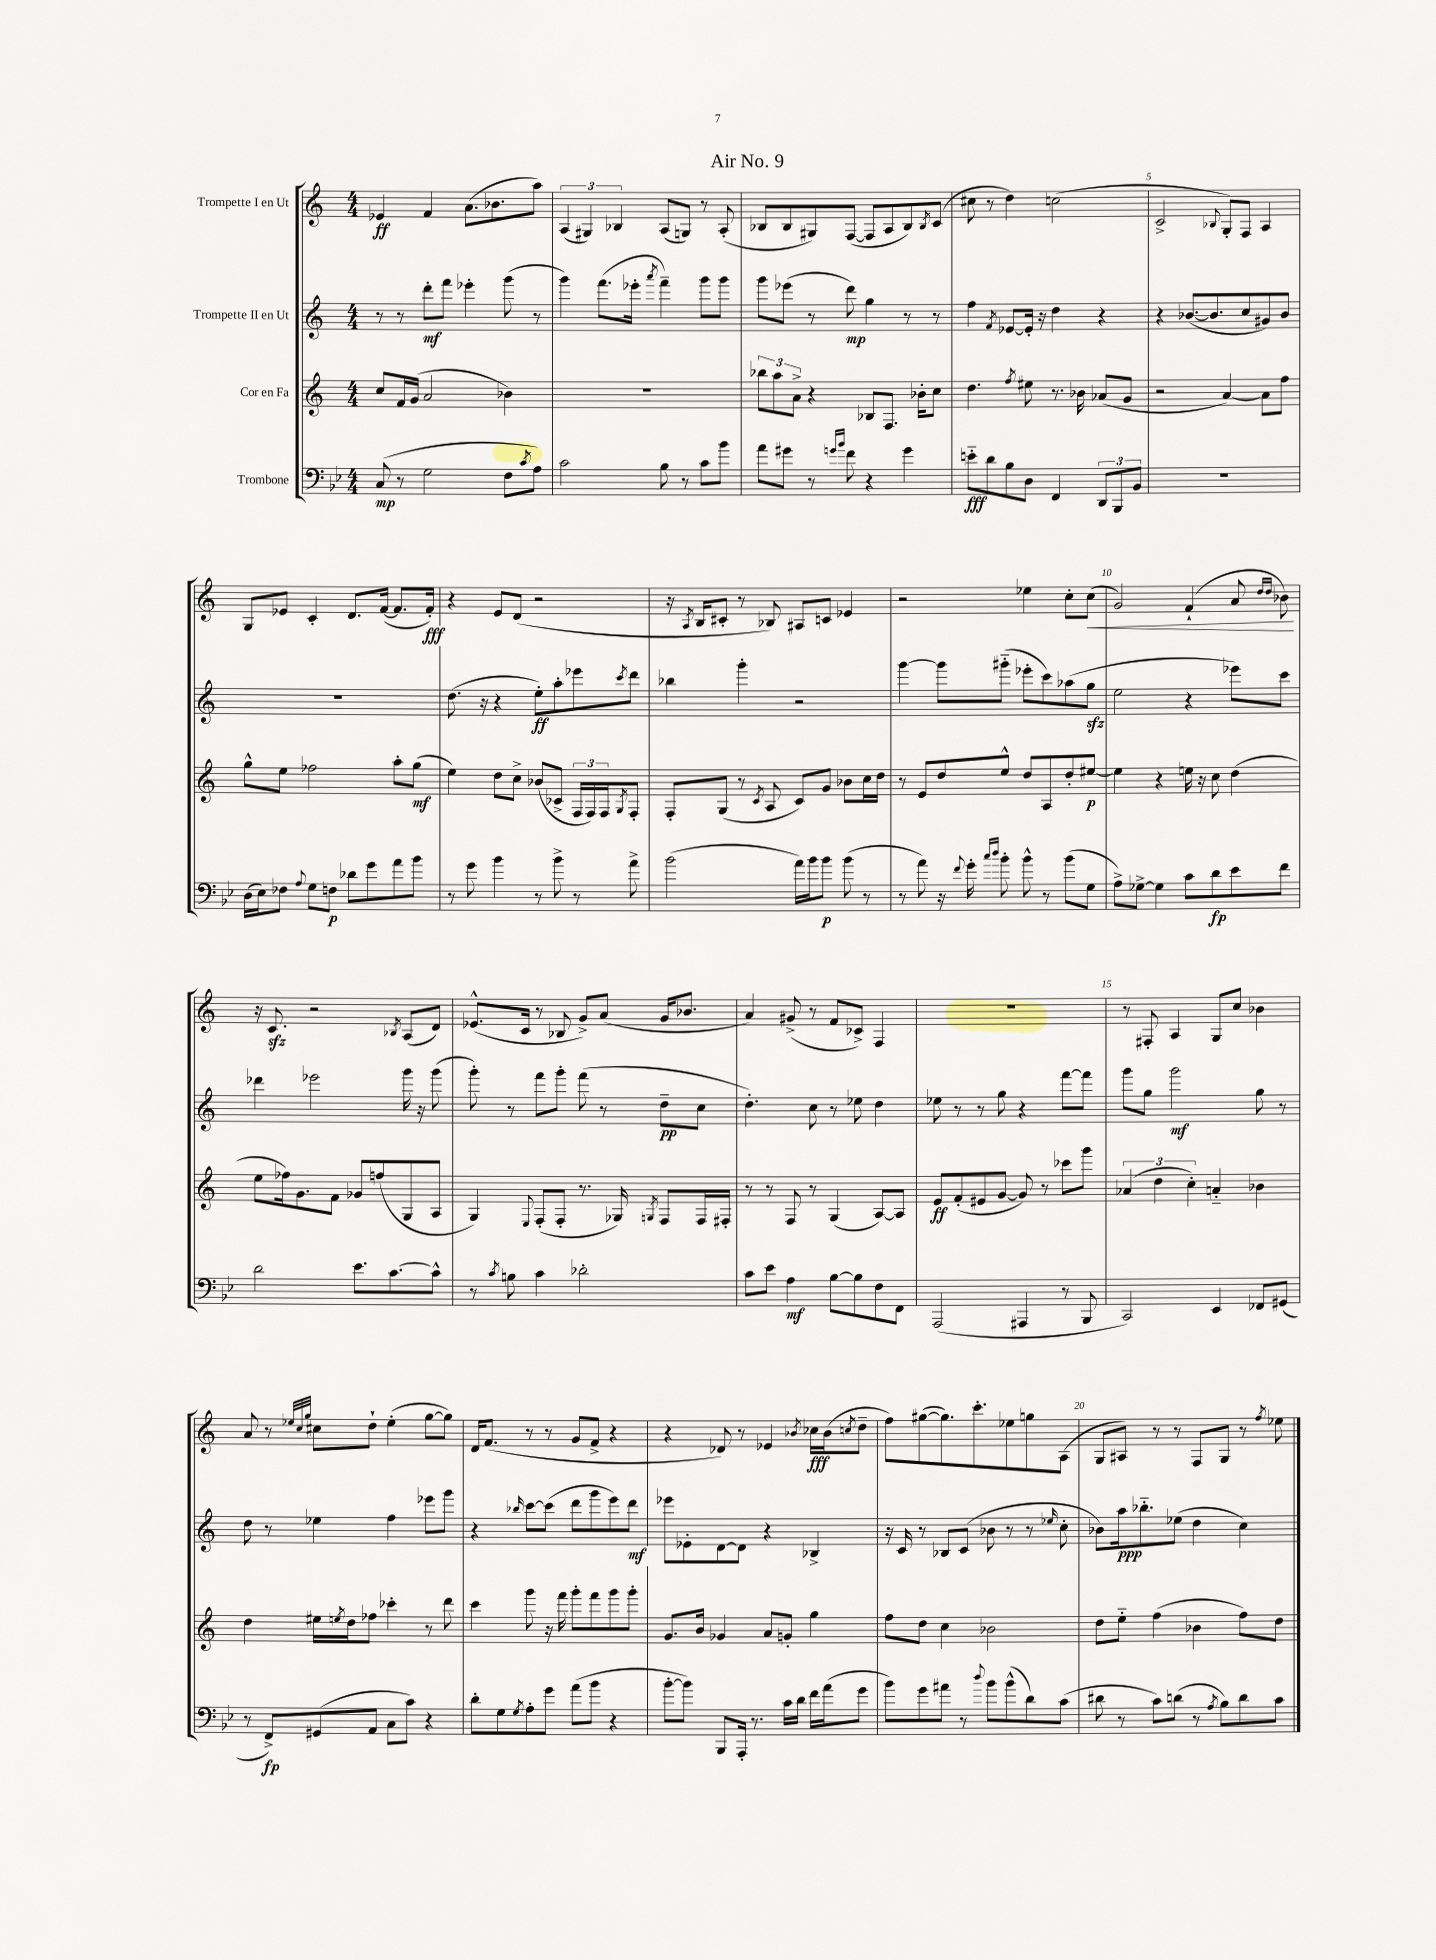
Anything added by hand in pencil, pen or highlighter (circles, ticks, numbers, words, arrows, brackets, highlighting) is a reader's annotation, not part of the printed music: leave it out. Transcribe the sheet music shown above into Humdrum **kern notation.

**kern	**kern	**kern	**kern
*staff4	*staff3	*staff2	*staff1
*clefF4	*clefG2	*clefG2	*clefG2
*k[b-e-]	*k[]	*k[]	*k[]
*M4/4	*M4/4	*M4/4	*M4/4
(8C	8cc	8r	4e-
8r	16f	8r	.
.	(16g	.	.
2G	2a	8ddd'	4f
.	.	8fff	.
.	.	4eee-'	(8.a
.	.	.	8.b-
8F	4b-)	(8ggg	.
8qc	.	.	.
8A)	.	8r	8aa)
=	=	=	=
2c	1r	4ggg)	(6A
.	.	.	6G#)
.	.	(8.fff	.
.	.	.	6B-
.	.	16eee-'	.
.	.	8qaaa	.
8B-	.	4fff~)	(8A
8r	.	.	8G)
8c	.	8ggg	8r
8b-	.	8ggg	(8A'
=	=	=	=
8a	12bb-	8ggg	8B-
.	12aa	.	.
8g#	.	(8eee-	8B-
.	12a^	.	.
8r	4r	8r	8G#)
16qqg	.	.	.
16qqb-	.	.	.
8f	.	8ddd)	([8F
4r	8B-	4gg	8F]
.	8.F	.	8A
4g	.	8r	8B-)
.	16b-'	.	.
.	.	.	8qB-
.	8cc	8r	(8c
=	=	=	=
8e'~	4.dd	4ff	8cc#
8d	.	.	8r
.	.	8qf	.
8B-	.	[8e-	4dd)
.	8qff	.	.
8D	8ee#	16e-']	.
.	.	16r	.
4FF	8.r	4dd	(2cc
.	16b-	.	.
12DD	(8a-	4r	.
12BBB-	.	.	.
.	8g	.	.
12BB-	.	.	.
=	=	=	=
1r	2r	4r	2c^
.	.	([8.b-	.
.	.	8.b-]	.
.	.	.	8qqB-
.	[4a)	.	8G')
.	.	8cc	8F
.	8a]	8g#)	4A
.	8ff	8b-	.
=	=	=	=
(16D	8gg^^	1r	8G
16E-)	.	.	.
8F-	8ee	.	8e-
8qqA	.	.	.
8G	2ff-	.	4c'
8F	.	.	.
8d-	.	.	8.d
8g	.	.	.
.	.	.	([16f
8a	8aa'	.	8.f]
8b-	(8gg	.	.
.	.	.	16f')
=	=	=	=
8r	4ee)	(8.dd	4r
8g	.	.	.
.	.	16r	.
4b-	8dd	4r	8e
.	8cc^	.	(8d
8r	(8b-	8ee')	2r
8b-^	8c-^	8aa'	.
8r	24F	8eee-	.
.	24F)	.	.
.	24F	.	.
.	8qG	8qccc	.
8a^	8F'	8ddd	.
=	=	=	=
(2b-	8F'	4bb-	16r
.	.	.	8qA
.	.	.	16B
.	(8G	.	8c#'
.	8r	4ggg'	8r
.	8qc	.	.
.	8A	.	8B-)
16a)	8c)	2r	8A#
16b-	.	.	.
8b-	8g	.	8c
(8b-	8b-	.	4e-
8r	16cc	.	.
.	16dd	.	.
=	=	=	=
8r	8r	[4ggg	2r
8a)	8e	.	.
16r	8dd	8ggg]	.
8qqf	.	.	.
16g'	.	.	.
16qqcc	.	.	.
16qqdd	.	.	.
8b-'	8ee^^	(8ggg#'~	.
8b-^^	8dd	8eee-'	4ee-
8r	8A	8ccc)	.
(8b-	8dd'	(8aa-	8cc'
8G	[8ee#	8gg	(8cc
=	=	=	=
8A^)	4ee#]	2ee	2g)
[8G-^	.	.	.
4G-]	4r	.	.
8c	16ee	4r	(4f`
.	16r	.	.
8d	8cc	.	.
8e-	(4dd	8eee-)	8a
.	.	.	16qqdd
.	.	.	16qqdd
8f	.	8ccc	8b-)
=	=	=	=
2d	8ee	4ddd-	16r
.	.	.	8.c
.	16ff-)	.	.
.	8.g	.	.
.	.	2eee-	2r
.	8f	.	.
8.e-	8g-	.	.
.	(8ff	.	.
[8.c	.	.	.
.	.	.	8qB-
.	8G	16ggg	(8A
.	.	16r	.
8c^^]	8A	(8ggg	8d)
=	=	=	=
8r	4G)	8ggg')	(8.e-^^
8qc	.	.	.
8B	.	8r	.
.	.	.	16c
.	8qqE	.	.
4c	(8F'	8fff	8r
.	8F'	8ggg'	8B-
2d-'	8.r	(8fff	8g^)
.	.	8r	(8a
.	16G-)	.	.
.	8qG	.	.
.	8F	8dd~	16g
.	.	.	8.b-
.	16F	8cc	.
.	16F#'	.	.
=	=	=	=
8c	8r	4.dd')	4a)
8e-	8r	.	.
4A	8F	.	(8g#^
.	8r	8cc	8r
[8B-	(4G	8r	8f
8B-]	.	8ee-	8c-^)
8F	[8A)	4dd	4F
8FF	8A]	.	.
=	=	=	=
(2AAA	8e	8ee-	1r
.	(8f'	8r	.
.	8e#	8r	.
.	[8g	8gg	.
4AAA#	8g])	4r	.
.	8r	.	.
8r	8ccc-	[8fff	.
8BBB-	8ggg	8fff]	.
=	=	=	=
2CC)	(6a-	8ggg	8r
.	.	8gg	8F#'
.	6dd	.	.
.	.	2ggg	4A
.	6cc')	.	.
4EE-	4a'~	.	8G
.	.	.	8cc
8FF-	4b-	8gg	4b-
(8GG#	.	8r	.
=	=	=	=
8r	4dd	8dd	8a
8FF^)	.	8r	8r
.	.	.	32qqee-
.	.	.	32qqcc
.	.	.	32qqgg
(8GG#	16ee#	4ee-	8cc#
.	8qee	.	.
.	16dd	.	.
8AA	8ff-	.	8dd`
8C	4ccc-'	4ff	(4ee-'
8c)	.	.	.
4r	8r	8eee-	[8gg
.	8ddd	8ggg	8gg])
=	=	=	=
8d'	4ccc	4r	16d
.	.	.	(8.f
8G	.	.	.
8qG	.	16qqbb-	.
8A'	8ggg	[8ccc	8r
8g	16r	(8ccc]	8r
.	16fff	.	.
(8a	8ggg'	8ddd	8g
8b-	8fff	8ggg	8f^
4r	8ggg	8eee)	4r
.	8ggg'	8ddd	.
=	=	=	=
[8b-'	8.g	8eee-	4r
8b-])	.	8e-'	.
.	16b	.	.
8BBB-	4g-	[8d	8d-)
16AAA'	.	8d]	8r
8.r	.	.	.
.	8a	4r	4e-
16c	8g'	.	.
16d	.	.	.
.	.	.	8qb-
16f	4gg	4B-^	16cc-
(16a	.	.	(16b-
.	.	.	8qcc
8g	.	.	8dd~
=	=	=	=
8b-)	8ff	16r	8ff)
.	.	16c	.
8g	8dd	8r	([8gg#
8a#	4cc	8B-	8.gg#])
8r	.	(8c	.
.	.	.	8.ccc'
8qqdd	.	.	.
8b-	2b-	8b-	.
(8b-^^	.	8r	8ee-
8d)	.	8r	8gg
.	.	16qqee-	.
(8c	.	8cc'	(8A
=	=	=	=
8d#	8dd	8b-)	8G
8r	8ee'~	16aa	8A#)
.	.	8.bb-'~	.
8c)	(4ff	.	8r
(8d	.	(8ee-	8r
8r	4b-	4dd	8F
8qA	.	.	.
8B-)	.	.	8G
8d	8ff)	4cc)	8r
.	.	.	8qff
8c	8dd	.	8ee-
==	==	==	==
*-	*-	*-	*-
